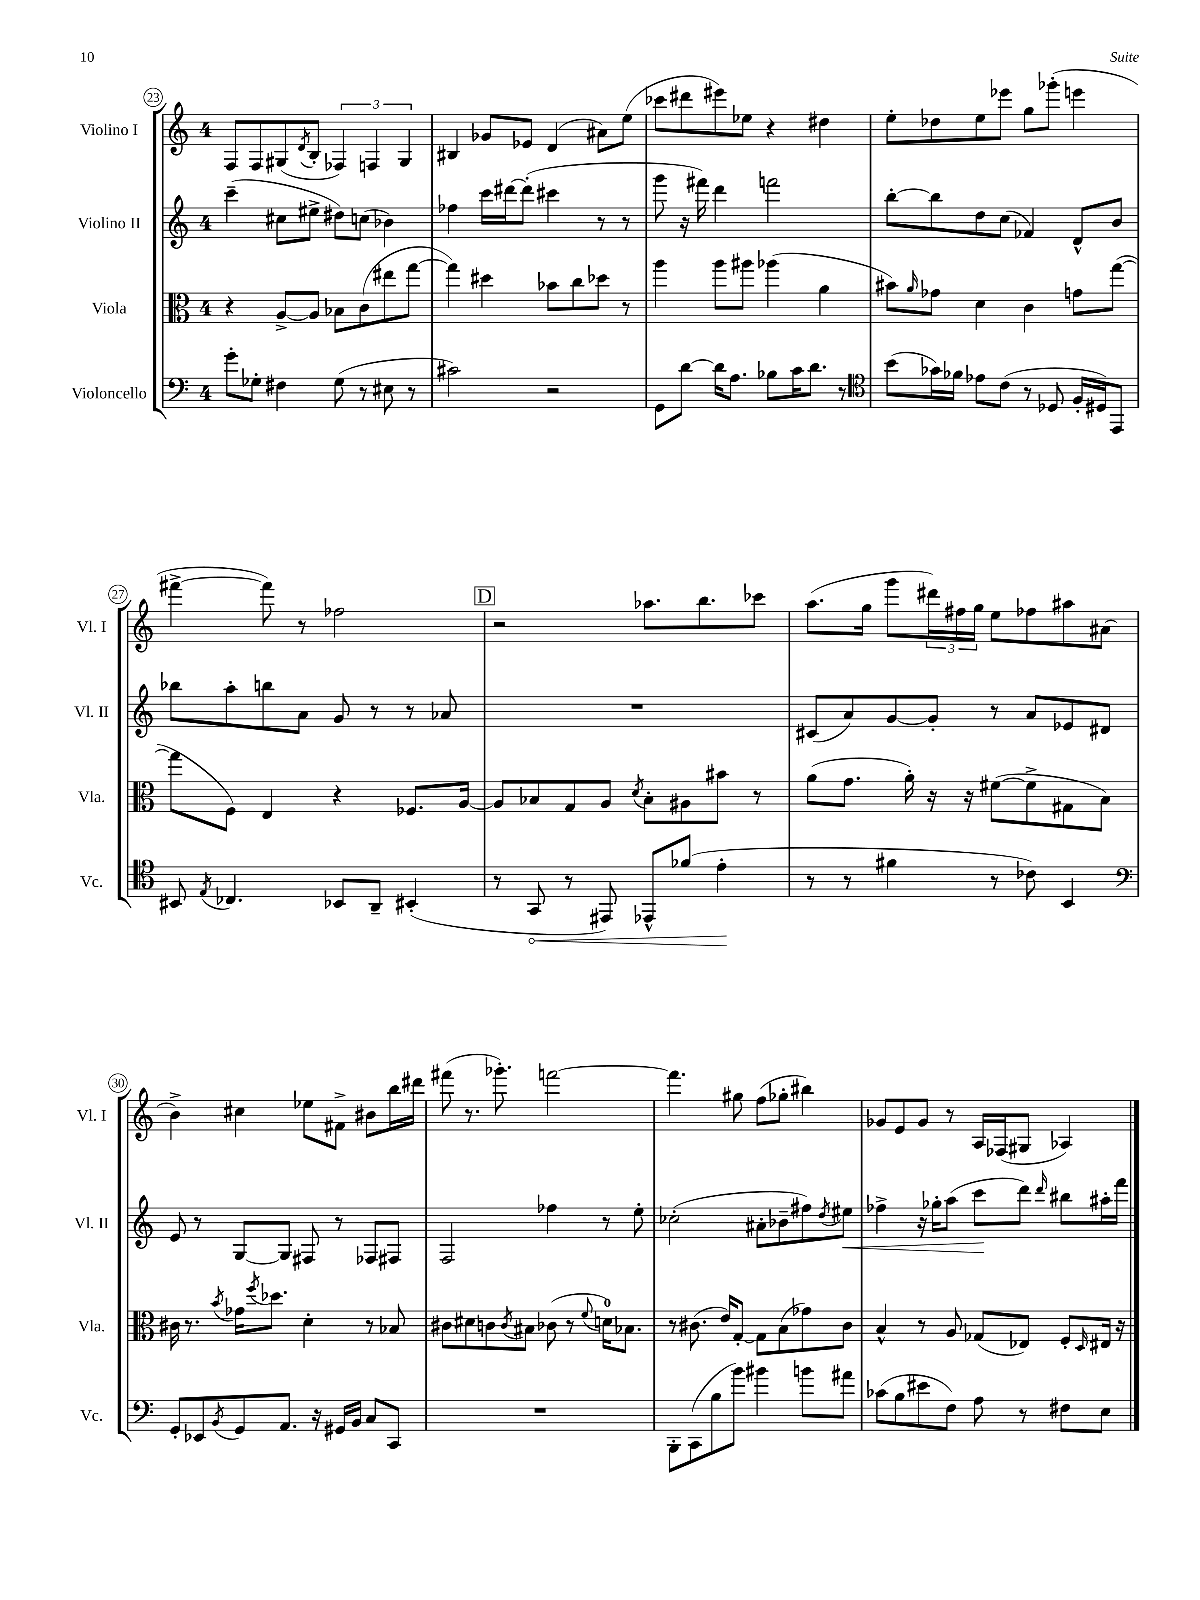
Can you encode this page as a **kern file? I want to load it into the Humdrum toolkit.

**kern	**kern	**kern	**kern
*staff4	*staff3	*staff2	*staff1
*clefF4	*clefC3	*clefG2	*clefG2
*k[]	*k[]	*k[]	*k[]
*M4/4	*M4/4	*M4/4	*M4/4
8g'	4r	(4ccc~	8F
8G-'	.	.	8F
4F#	[8A^	8cc#	(8G#
.	.	.	8qd
.	8A]	8ee#^	8B'
(8G-	8B-	8dd#)	6F-)
8r	(8c	(8cc	.
.	.	.	6F
8E#	8ee#	4b-)	.
.	.	.	6G#
8r	[8gg	.	.
=	=	=	=
2c#)	4gg])	4ff-	4B#
.	4dd#	16ccc	8g-
.	.	[16ddd#	.
.	.	(8ddd#']	8e-
2r	8b-	4ccc#	(4d
.	8cc	.	.
.	8dd-	8r	8a#)
.	8r	8r	(8ee
=	=	=	=
8GG	4aa	8ggg	8ccc-
[8d	.	16r	8ddd#
.	.	16fff#)	.
16d]	8aa	4ddd	8eee#)
8.A	.	.	.
.	8aa#	.	8ee-
8B-	(4aa-	2fff	4r
16c	.	.	.
8.d	.	.	.
.	4a	.	4dd#
8r	.	.	.
=	=	=	=
*clefC4	*	*	*
(8b	8b#)	[8bb'	8ee'
.	16qqa	.	.
16g-)	8g-	8bb]	8dd-
16f-	.	.	.
8e-	4d	8dd	8ee
(8c	.	(8cc	8eee-
8r	4c	4f-)	8gg
8D-	.	.	(8ggg-'
16F'	8g	8d^^	4eee
16D#)	.	.	.
8EE	([8gg	8b	.
=	=	=	=
8BB#	8gg]	8bb-	[4fff#^
8qE	.	.	.
4.C-	8F)	8aa'	.
.	4E	8bb	8fff#])
.	.	8a	8r
8BB-	4r	8g	2ff-
8AA~	.	8r	.
(4BB#'	8.F-	8r	.
.	.	8a-	.
.	[16A	.	.
=	=	=	=
8r	8A]	1r	2r
8GG	8B-	.	.
8r	8G	.	.
8EE#)	8A	.	.
.	8qd	.	.
8EE-^^	8B-'	.	8.aa-
(8f-	8A#	.	.
.	.	.	8.bb
4e'	8b#	.	.
.	8r	.	8ccc-
=	=	=	=
8r	(8a	(8c#	(8.aa
8r	8.g	8a)	.
.	.	.	16gg
4f#	.	[8g	8ggg
.	16a')	.	.
.	16r	8g']	24ddd#)
.	.	.	24ff#
.	16r	.	.
.	.	.	24gg
8r	([8f#	8r	8ee
8c-)	8f#^]	8a	8ff-
4BB	8G#	8e-	8aa#
.	8B)	8d#	(8a#
=	=	=	=
*clefF4	*	*	*
8GG'	16c#	8e	4b^)
.	8.r	.	.
8EE-	.	8r	.
8qBB	8qb	.	.
8GG	16g-	[8G	4cc#
.	8qff	.	.
.	8.dd-	.	.
8.AA	.	8G]	.
.	4d'	8F#	8ee-
16r	.	.	.
16GG#	.	8r	8f#^
16BB	.	.	.
8C	8r	8F-	8b#
8CC	8B-	8F#	16bb
.	.	.	16ddd#
=	=	=	=
1r	8c#	2F	(8fff#
.	8d#	.	8.r
.	8c	.	.
.	.	.	8.ggg-')
.	8qc	.	.
.	8B#	.	.
.	(8c-	4ff-	[2fff
.	8r	.	.
.	8qqf	.	.
.	16d)	8r	.
.	8.B-	.	.
.	.	8ee'	.
=	=	=	=
8BBB'	8r	(2cc-'	4.fff]
(8CC	(8.c#	.	.
8B	.	.	.
.	16e)	.	.
8b)	[8G'	.	8gg#
4b#	8G]	8a#'	(8ff
.	(8B	8b-~	8gg-'
8b	8g-)	8ff#)	4bb#)
.	.	8qdd	.
8a#	8c#	8ee#	.
=	=	=	=
(8c-	4B^^	4ff-^	8g-
8B	.	.	8e
8e#	8r	16r	8g-
.	.	16gg-'	.
8F)	8A	(8aa	8r
8A	(8G-	8ccc	16A
.	.	.	(16F-
8r	8E-)	8ddd)	8G#
.	.	16qqddd	.
8F#	8F'	8bb#	4A-)
.	16qqD	.	.
8E	16E#	16aa#'	.
.	16r	16fff	.
==	==	==	==
*-	*-	*-	*-
